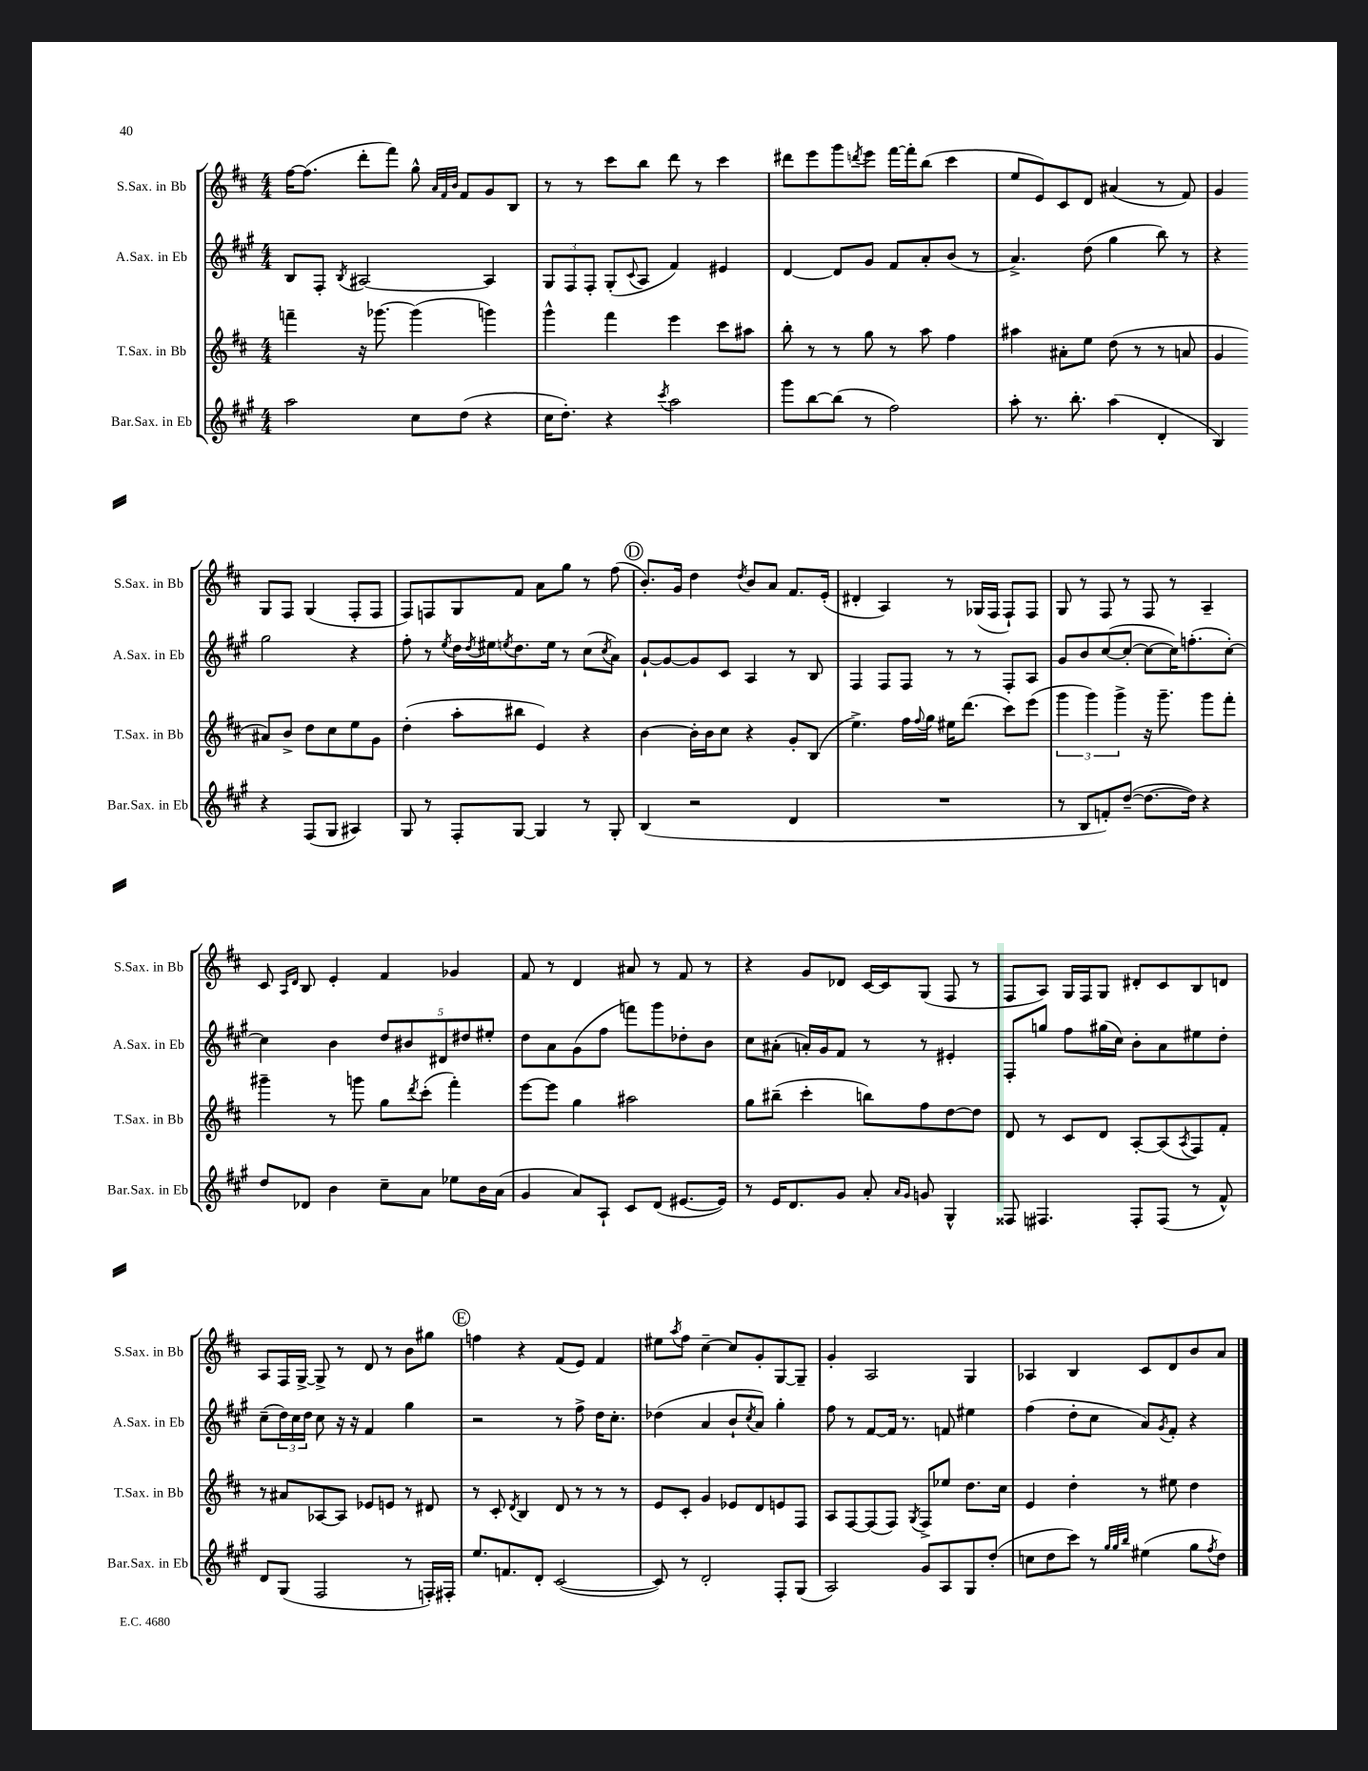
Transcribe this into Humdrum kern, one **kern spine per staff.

**kern	**kern	**kern	**kern
*staff4	*staff3	*staff2	*staff1
*clefG2	*clefG2	*clefG2	*clefG2
*k[f#c#g#]	*k[f#c#]	*k[f#c#g#]	*k[f#c#]
*M4/4	*M4/4	*M4/4	*M4/4
2aa	4fff~	8B	[16ff#
.	.	.	(8.ff#]
.	.	8F#'	.
.	.	8qB	.
.	16r	[2A#	8ddd'
.	[8.ggg-	.	.
.	.	.	8fff#)
8cc#	(4ggg-]	.	8gg^^
.	.	.	32qqa
.	.	.	32qqf#
.	.	.	32qqb
(8dd	.	.	8f#
4r	4ggg)	4A#]	8g
.	.	.	8B
=	=	=	=
16cc#	4ggg^^	12G#	8r
8.dd')	.	.	.
.	.	12F#	.
.	.	.	8r
.	.	12F#'	.
4r	4fff#	(8G#'	8ccc#
.	.	8qqc#	.
.	.	8A	8bb
8qccc#	.	.	.
2aa	4eee	4f#)	8ddd
.	.	.	8r
.	8ccc#	4e#	4ccc#
.	8aa#	.	.
=	=	=	=
8ggg#	8bb'	[4d	8ddd#
[8bb	8r	.	8eee
(8bb]	8r	8d]	8ggg
.	.	.	8qddd
8r	8gg	8g#	8eee
2ff#)	8r	8f#	[16fff#
.	.	.	16fff#']
.	8aa	8a'	(8bb
.	4ff#	(8b	4ccc#
.	.	8r	.
=	=	=	=
8aa'	4aa#	4.a^)	8ee
8.r	.	.	8e)
.	8a#'	.	8c#
8.bb'	.	.	.
.	8ee	(8dd	8d
(4aa	(8dd	4gg#	(4a#
.	8r	.	.
4d'	8r	8bb)	8r
.	8a	8r	8f#)
=	=	=	=
4B)	4g	4r	4g
4r	8a#)	2gg#	8G
.	8b^	.	8F#
(8F#	8dd	.	(4G
8G#	8cc#	.	.
4A#)	8ee	4r	8F#'
.	8g	.	8F#
=	=	=	=
8G#	(4dd'	8ff#'	8F#)
8r	.	8r	8F
.	.	8qee	.
8F#'	8aa'	16dd	8G
.	.	8qdd	.
.	.	16ee#	.
.	.	8qee	.
[8G#	8bb#	8.dd	8f#
4G#]	4e)	.	8a
.	.	16ee	.
.	.	8r	8gg
8r	4r	(8cc#	8r
.	.	8qcc#	.
8G#'	.	8a)	(8ff#
=	=	=	=
(4B	[4b	[8g#`	8.b')
.	.	8g#_	.
.	.	.	16g
2r	16b']	8g#]	4dd
.	16b	.	.
.	8cc#	8c#	.
.	.	.	8qdd
.	4r	4A	8b
.	.	.	8a
4d	8g'	8r	8.f#
.	(8B	8B	.
.	.	.	(16e'
=	=	=	=
1r	4.ee^)	4F#	4d#'
.	.	8F#	4A)
.	16ff#	8F#	.
.	8qqff#	.	.
.	16gg	.	.
.	16ee#	8r	8r
.	(8.ddd	.	.
.	.	8r	(16G-
.	.	.	16F#
.	8ccc#)	8F#'	8F#`)
.	(8eee	8A	8F#
=	=	=	=
8r	6ggg	8g#	8G
8B	.	8b	8r
.	6ggg)	.	.
8f')	.	([8cc#	8F#
.	6ggg^	.	.
([8dd~	.	8cc#'_	8r
8.dd_	16r	8cc#_	8F#
.	8.ggg~	.	.
.	.	16cc#])	8r
16dd])	.	(8.ff'	.
4r	8ggg	.	4A~
.	8fff#'	[8cc#')	.
=	=	=	=
8dd	4ggg#~	4cc#]	8c#
.	.	.	16qqA
.	.	.	16qqd
8d-	.	.	8B
4b	8r	4b	4e'
.	8ggg	.	.
8cc#~	8gg	10dd	4f#
.	.	10b#	.
.	8qddd	.	.
8a	(8ccc#'	.	.
.	.	10d#	.
8ee-	4fff#')	.	4g-
.	.	10dd#	.
16b	.	.	.
.	.	10ee#'	.
(16a	.	.	.
=	=	=	=
4g#	[8eee	8dd	8f#
.	8eee]	8a	8r
8a)	4gg	(8g#	4d
8A`	.	8ff#	.
8c#	2aa#	8fff)	8a#
(8d	.	8ggg#	8r
[8.e#	.	8dd-'	8f#
.	.	8b	8r
16e#])	.	.	.
=	=	=	=
8r	8gg	8cc#	4r
16e	(8bb#~	(8a#'	.
8.d	.	.	.
.	4ccc#'	16a')	8g
.	.	16g#	.
8g#	.	8f#	8d-
8a'	8bb)	8r	[16c#
.	.	.	16c#]
16qqa	.	.	.
16qqg#	.	.	.
8g	8ff#	8r	(8G
4G#^^	[8dd	4e#'	8F#
.	8dd]	.	8r
=	=	=	=
8F##	8d	8F#'	8F#
4.F#	8r	8gg	8A)
.	8c#	8ff#	16G
.	.	.	16F#
.	8d	(16gg#	8G
.	.	16cc#)	.
8F#'	[8A'	8b'	8d#'
(8F#	(8A]	8a	8c#
.	8qA	.	.
8r	8F#)	8ee#	8B
8f#^^)	8f#'	8dd'	8d
=	=	=	=
8d	8r	(8cc#~	8A
(8G#	8a#	24dd)	16F#
.	.	24cc#	.
.	.	.	[16G^
.	.	24dd	.
2F#	[8A-	8cc#	8G^]
.	8A-]	16r	8r
.	.	16r	.
.	8e-	4f#	8d
.	8e	.	8r
8r	8r	4gg#	8b
16F')	8d#	.	8gg#
16F#'	.	.	.
=	=	=	=
8.ee	8r	2r	4ff
.	8c#'	.	.
8.f	.	.	.
.	8qd	.	.
.	4B	.	4r
8d'	.	.	.
([2c#	8d	8r	(8f#
.	8r	8ff#^	8e)
.	8r	16dd	4f#
.	.	8.cc#'	.
.	8r	.	.
=	=	=	=
8c#])	8e	(4dd-	8ee#
.	.	.	8qaa
8r	8c#'	.	8ff#
2d'	4g	4a	[4cc#~
.	8e-	8b`	8cc#]
.	.	8qcc#	.
.	8d	8a)	8g'
8F#'	8e	4gg#'	[8G
(8G#	8F#	.	8G~]
=	=	=	=
2A)	8A	8ff#	4g'
.	[8F#	8r	.
.	(8F#]	[8f#	2A
.	8F#)	16f#]	.
.	.	8.r	.
.	8qG	.	.
8g#	8F#^	.	.
8A	8ee-	8f	.
8G#	8.dd	4ee#	4G
(8dd'	.	.	.
.	16cc#	.	.
=	=	=	=
8cc	4e	(4ff#	4A-
8dd	.	.	.
8ccc#)	4dd'	8dd'	4B
8r	.	8cc#	.
32qqgg#	.	.	.
32qqgg#	.	.	.
32qqbb	.	.	.
(4ee#	8r	8a)	8c#
.	.	8qg#	.
.	8ee#	8f#'	8d
8gg#	4dd	4r	8b
8qff#	.	.	.
8dd)	.	.	8a
==	==	==	==
*-	*-	*-	*-
